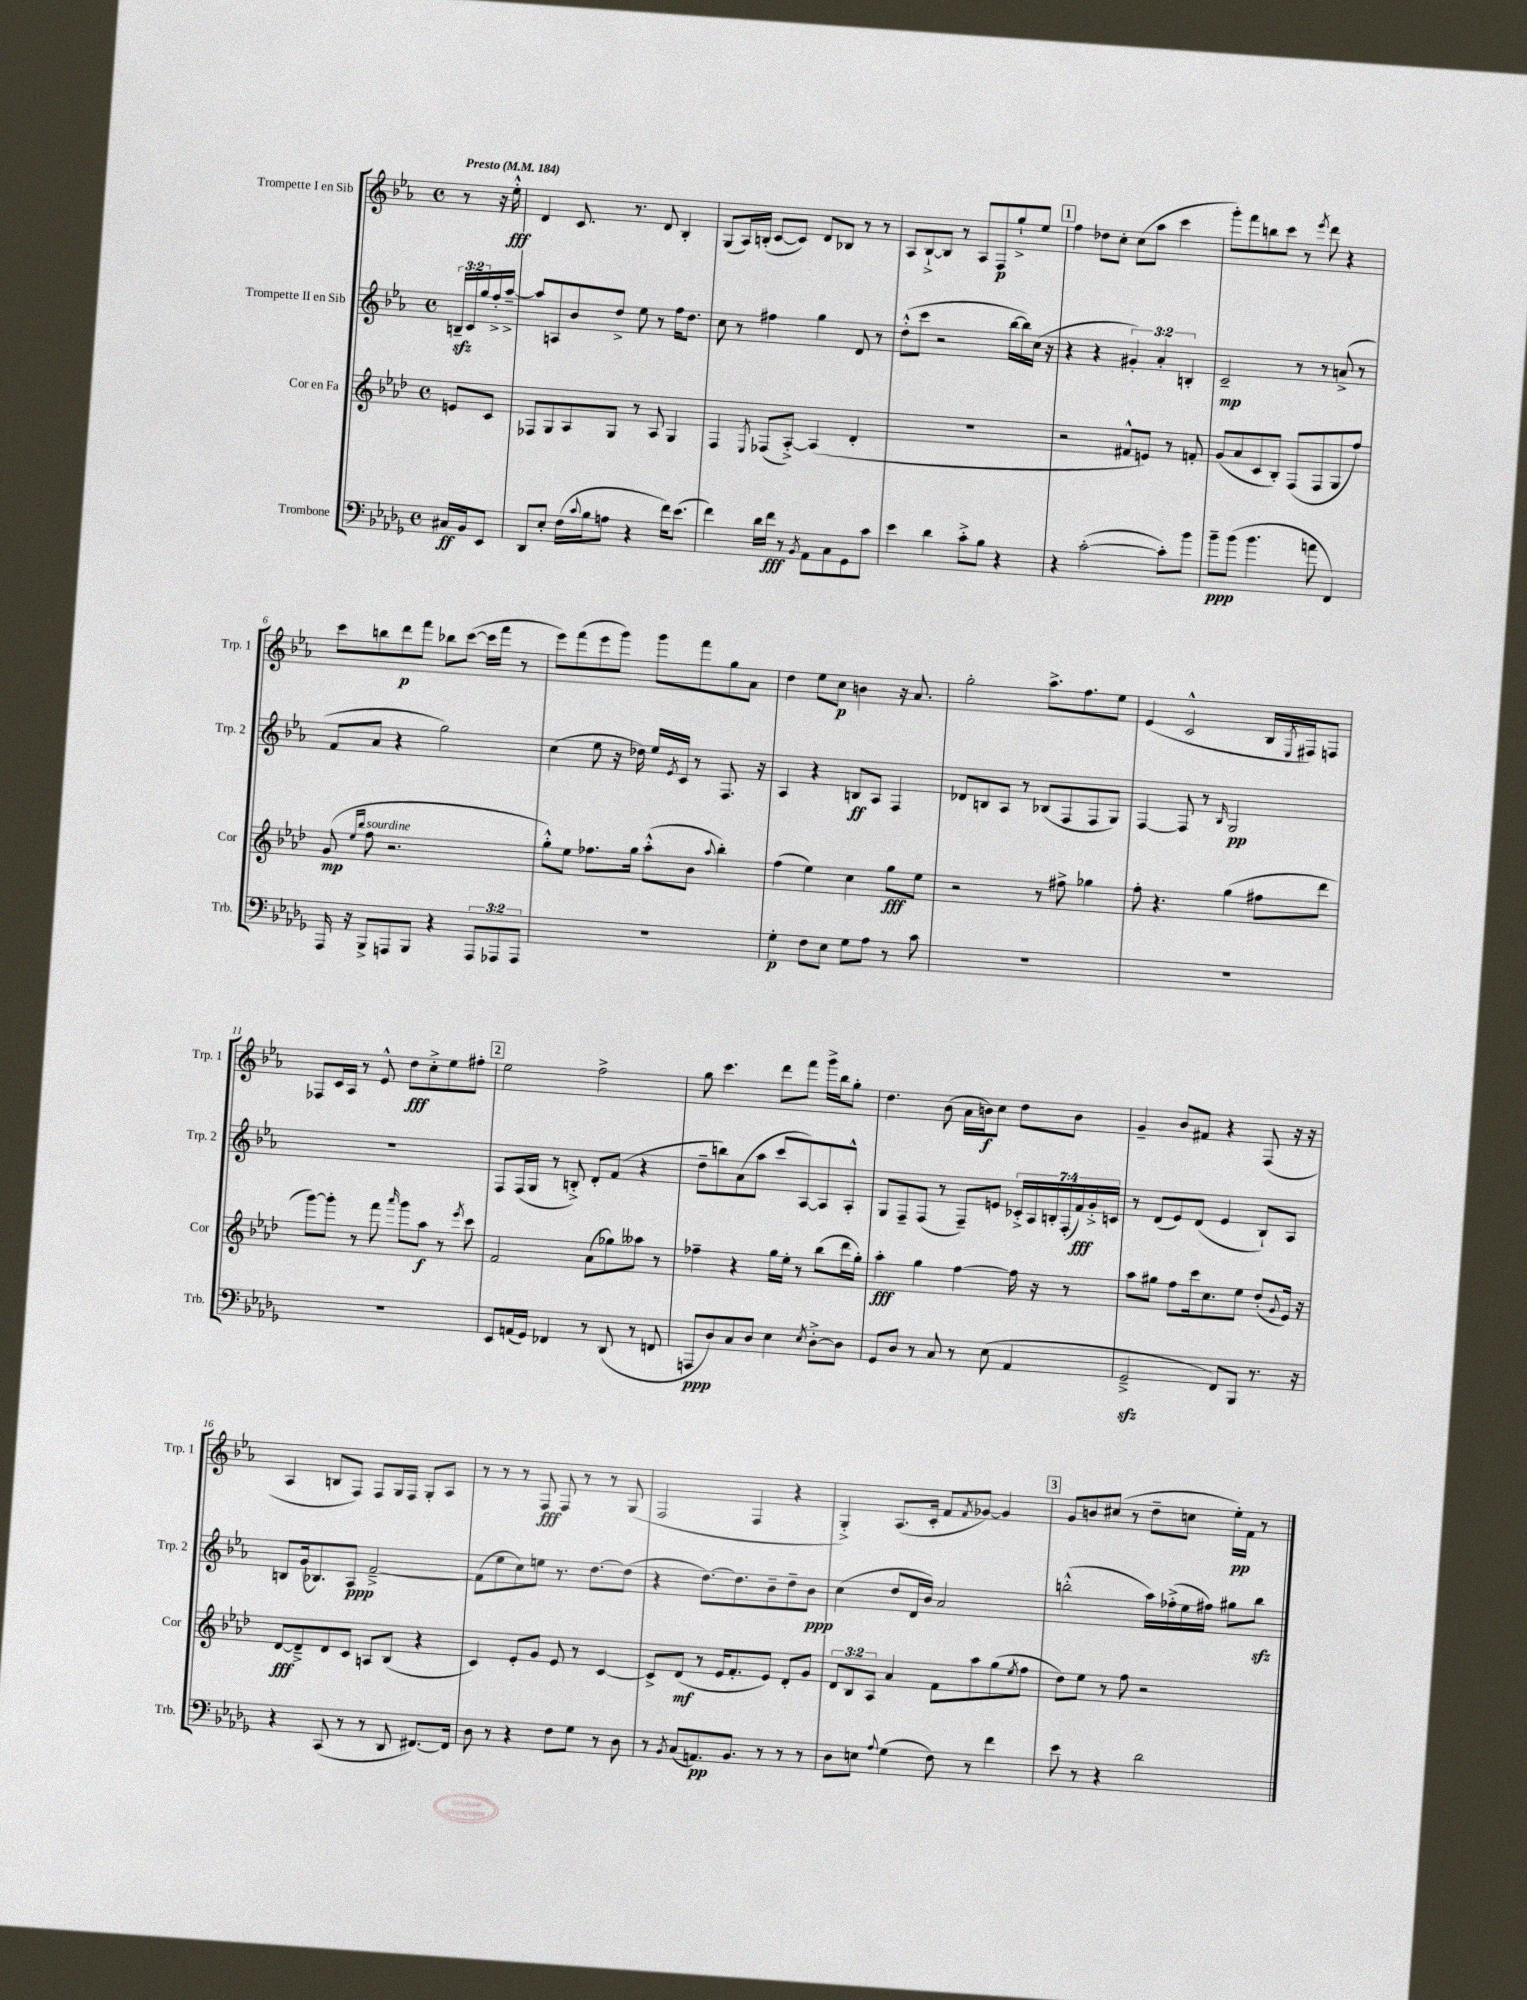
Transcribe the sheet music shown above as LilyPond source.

<<
\new StaffGroup <<
\new Staff = "s0" \with { instrumentName = "Trompette I en Sib" shortInstrumentName = "Trp. 1" } {
    \clef treble \key ees \major \defaultTimeSignature \time 4/4 \partial 4 \tempo "Presto" 4 = 184
    r8 r16 ees''16-.-^\fff |
    d'4 c'8. r8. d'8 bes4-. |
    g8( aes16) b16-.( c'8~ c'8) d'8 bes8 r8 r8 |
    aes8 bes8~-!-> bes8 r8 aes8 f8\p g''8-!-> ees''8 |
    \mark \markup { \box "1" } f''4 des''8 c''8-. c''8( aes''8 c'''4 |
    g'''8-.) f'''8 b''8 c'''8 r8 \acciaccatura { ees'''8 } d'''8 r4 |
    c'''8 b''8 d'''8\p f'''8 bes''8 c'''8~( c'''16 f'''16 r8 |
    ees'''8) f'''8( ees'''8 g'''8) g'''8 f'''8 g''8 aes'8 |
    d''4 ees''8 c''8\p b'4 r16 aes'8. |
    g''2-. aes''8.-> f''8. ees''8 |
    ees'4( c'2-^ bes16 \acciaccatura { ees8 } fis16) f8 |
    fes8 c'16 aes16 r8 ees'8-^ d''8\fff c''8-.-> ees''8 fis''8-. |
    \mark \markup { \box "2" } ees''2 f''2-> |
    g''8 c'''4. d'''8 f'''8 g'''16-> bes''16 g''8-. |
    d''4. bes'8( aes'16 b'16\f) c''8 d''8 b'8 |
    g'4-- bes'8 fis'8 r4 f8( r16 r16 |
    aes4 b8 f8) f8 g16 f16 g8-. aes8 |
    r8 r8 r8 f8\fff f8 r8 r8 g8( |
    f2 f4 r4 |
    g4-.->) aes8.( c'16-. f'8 \acciaccatura { f'8 } ges'8~) ges'4 |
    \mark \markup { \box "3" } g'8 b'8 cis''8( r8 d''8-- c''8 ees''16-.\pp) f'16 r8 \bar "|." |
}
\new Staff = "s1" \with { instrumentName = "Trompette II en Sib" shortInstrumentName = "Trp. 2" } {
    \clef treble \key ees \major \defaultTimeSignature \time 4/4 \override Staff.TupletNumber.text = #tuplet-number::calc-fraction-text \partial 4
    \tuplet 3/2 { b16--\sfz c'16 g''16 } f''16-.-> aes''16~---> |
    aes''8 a8 bes'8 d''8-> ees''8 r8 f''16 d''8. |
    c''8 r8 fis''4 g''4 d'8 r8 |
    d''8-.-^( c'''8 r2 bes''16~ bes''16) c''16( r16 |
    \mark \markup { \box "1" } r4 r4 \tuplet 3/2 { gis'4-.) aes'4-. b4-. } |
    c'2--\mp r8 r8 a'8->( r8 |
    f'8 aes'8 r4 g''2) |
    c''4( ees''8 r16 des''16) ees''16 \acciaccatura { ees'8 } c'16 r8 f8. r16 |
    aes4 r4 b8\ff aes8 f4 |
    des'8 b8 aes8 r8 bes8( f8 f8 g8) |
    f4~ f8 r8 \grace { bes16 } g2\pp |
    R1 |
    \mark \markup { \box "2" } f8 f16( g16 r8 b8-.->) d'8-. f'8( r4 |
    d''8-- b''8) aes'8( aes''8 c'''8 aes8~) aes8 aes8-.-^ |
    g8 f8-- f8( r8 f8--) e'8 \tuplet 7/4 { ces'16-.-> aes16 b16-. f16-.( f'16\fff) g'16-.-> c'16 } |
    r8 d'8( ees'8) d'8( ees'4 bes8-!) aes8 |
    b8 g'16( bes8.) aes8\ppp f'2~---> |
    f'8( ees''8 c''8) e''8 r8. d''8.~ d''8( |
    r4 d''8.~) d''8. bes'8-- d''8-- bes'8\ppp |
    c''4( d''8 d'16 bes'16) aes'2 |
    \mark \markup { \box "3" } b''2-.-^( aes''16) fes''16-.->( ees''16 fis''16) gis''8 b''8\sfz \bar "|." |
}
\new Staff = "s2" \with { instrumentName = "Cor en Fa" shortInstrumentName = "Cor" } {
    \clef treble \key aes \major \defaultTimeSignature \time 4/4 \override Staff.TupletNumber.text = #tuplet-number::calc-fraction-text \partial 4
    e'8 c'8 |
    fes8 g8 aes8 g8 r8 aes8 g4 |
    f4 \acciaccatura { ees8 } fes8( aes8~-.->) aes4( des'4-. |
    R1 |
    \mark \markup { \box "1" } r2 fis'8-^ e'8) r8 f'8-. |
    g'8( aes'8 c'8 bes8-.) f8( f8 g8 f''8) |
    g'8\mp( \grace { ees''16 bes''16 } f''8^\markup { \italic "sourdine" } r2. |
    g''8-.-^) ees''8 fes''8. g''16 aes''8-.-^( bes'8 \appoggiatura { aes''8 } bes''4-.) |
    f''4( ees''4) c''4 g''8\fff ees''8 |
    r2 r8 fis''8-> ges''4 |
    f''8-. r4. g''4( fis''8 des'''8 |
    g'''8~) g'''8-. r8 f'''8 \grace { aes'''16 } g'''8 aes''8\f r8 \acciaccatura { ees'''8 } c'''8 |
    \mark \markup { \box "2" } f'2 aes'8( ges''8) aeses''8 r8 |
    fes''4-- r4 g''16 ees''16-. r8 bes''8( des'''16 g''16-.) |
    aes''4-.\fff g''4 f''4~ f''16 r16 r8 |
    aes''8 gis''8 f''8 c'''16 c''8. ees''8 des''8-.( \appoggiatura { g'8 } ees'16) r16 |
    des'8~\fff des'8---> des'8 c'8 a8 bes8( r4 |
    c'4) ees'8-. g'8 ees'8 r8 c'4~ |
    c'8-> des'8\mf( r8 ees'16 f'8.-. ees'8) des'8-. g'8 |
    \tuplet 3/2 { des'8 bes8 aes8 } aes'4 f'8 aes''8 g''8( \acciaccatura { ees''8 } f''8 |
    \mark \markup { \box "3" } des''8) ees''8 r8 f''8 r2 \bar "|." |
}
\new Staff = "s3" \with { instrumentName = "Trombone" shortInstrumentName = "Trb." } {
    \clef bass \key des \major \defaultTimeSignature \time 4/4 \override Staff.TupletNumber.text = #tuplet-number::calc-fraction-text \partial 4
    cis16\ff bes,16 ees,8 |
    des,8 ees8-. f16( \appoggiatura { c'8 } bes16 a8 r4 f'16) ees'8.( |
    f'4) des'16 f'16\fff r8 \acciaccatura { bes,8 } aes,8 c8 ges,8 c'8 |
    ees'4 des'4 c'8-.-> bes8 r4 |
    \mark \markup { \box "1" } r4 c'2~-.( c'8-.) bes'8 |
    bes'8--\ppp bes'8( bes'4. a'8 f,4) |
    aes,,16 r16 bes,,8-> a,,8 bes,,8 r4 \tuplet 3/2 { a,,8 aes,,8 aes,,8 } |
    R1 |
    ges4-.\p f8 ees8 ges8 aes8 r8 c'8 |
    R1 |
    R1 |
    R1 |
    \mark \markup { \box "2" } ees,8 a,16( ges,16) fes,4 r8 des,8( r8 f,8 |
    a,,8\ppp des8) c8 des8 ees4 \acciaccatura { ees8 } des8~-.-> des8 |
    ges,8 des8 r8 c8 r8 ees8( aes,4 |
    ges,2--->\sfz f,8) bes,,8 r8. r16 |
    r4 c,8( r8 r8 des,8 fis,8.~) fis,16 |
    des8 r8 r4 f8 ges8 r8 des8 |
    r8 \acciaccatura { bes,8 } c8( a,8.\pp) bes,8. r8 r8 r8 |
    des8 e8 \appoggiatura { aes8 } ges4( f8) r8 f'4 |
    \mark \markup { \box "3" } ees'8 r8 r4 des'2 \bar "|." |
}
>>
>>
